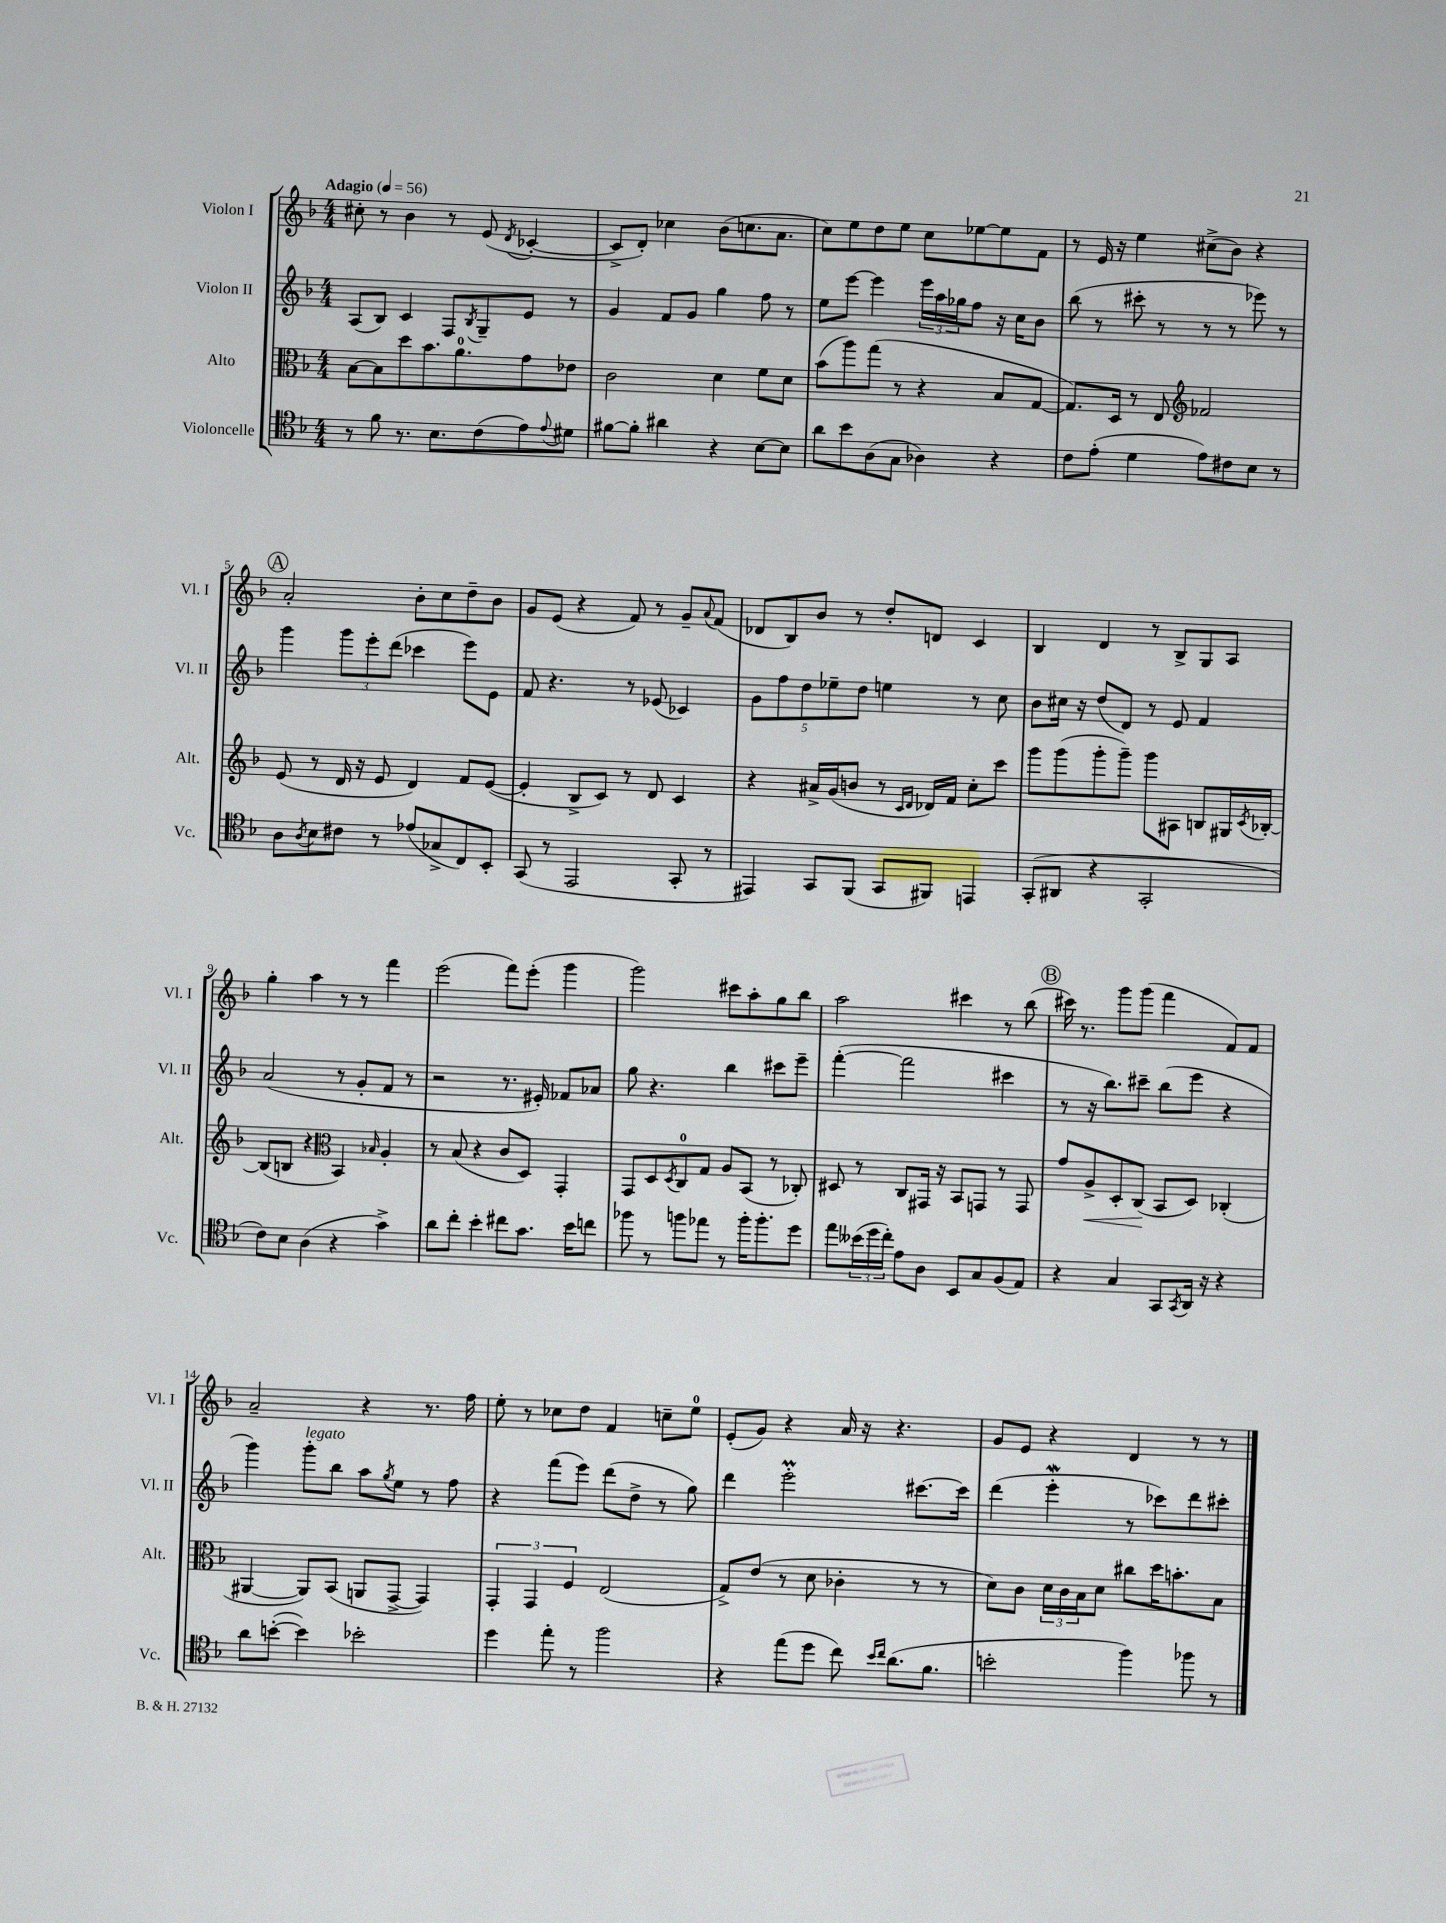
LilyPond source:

<<
\new StaffGroup <<
\new Staff = "s0" \with { instrumentName = "Violon I" shortInstrumentName = "Vl. I" } {
    \clef treble \key f \major \numericTimeSignature \time 4/4 \tempo "Adagio" 4 = 56
    cis''8-. r8 bes'4 r8 e'8( \acciaccatura { d'8 } ces'4~-. |
    ces'8-> d'8-.) ces''4 bes'8( c''8. a'8. |
    c''8) e''8 d''8 e''8 c''8 ees''8~ ees''8 f'8 |
    r8 e'16 r16 e''4 cis''8->( bes'8) r4 |
    \mark \markup { \circle "A" } a'2-. bes'8-. c''8 d''8-- bes'8 |
    g'8 e'8( r4 f'8) r8 g'8-- \appoggiatura { a'8 } f'8( |
    des'8 bes8) bes'8 r8 d''8-. d'8 c'4 |
    bes4 d'4 r8 bes8-> g8 a8 |
    g''4-. a''4 r8 r8 f'''4 |
    e'''2( f'''8) e'''8-.( g'''4 |
    g'''2) cis'''8 a''8-. g''8 bes''8 |
    a''2 cis'''4 r8 bes''8( |
    \mark \markup { \circle "B" } cis'''16) r8. g'''8 g'''8( f'''4 f'8) f'8 |
    a'2-- r4 r8. f''16 |
    e''8-. r8 ces''8 d''8 f'4 c''8-- e''8-0 |
    e'8-.( g'8) r4 a'16 r16 r4. |
    g'8 e'8 r4 d'4 r8 r8 \bar "|." |
}
\new Staff = "s1" \with { instrumentName = "Violon II" shortInstrumentName = "Vl. II" } {
    \clef treble \key f \major \numericTimeSignature \time 4/4
    a8( bes8) c'4 f8 \acciaccatura { bes8 } g8-- e'8 r8 |
    g'4 f'8 g'8 g''4 f''8 r8 |
    e''8 e'''8~ e'''4 \tuplet 3/2 { e'''16 a''16 ges''16 } f''8 r16 c''16 bes'8 |
    bes''8( r8 cis'''8-. r8 r8 r8 ees'''8) r8 |
    \mark \markup { \circle "A" } g'''4 \tuplet 3/2 { g'''8 e'''8-. d'''8( } ces'''4 e'''8) e'8 |
    f'8 r4. r8 ees'8( ces'4) |
    \tuplet 5/4 { g'8 f''8 d''8 ees''8-- d''8 } e''4 r8 c''8 |
    bes'8 cis''16 r16 d''8( d'8) r8 e'8 f'4 |
    a'2( r8 g'8-. f'8 r8 |
    r2 r8. eis'16-.) fes'8 aes'8 |
    g''8 r4. bes''4 cis'''8 e'''8-- |
    f'''4~-.( f'''2 cis'''4 |
    \mark \markup { \circle "B" } r8 r16 bes''8.) cis'''8-- bes''8( e'''8 r4 |
    g'''4) g'''8-.^\markup { \italic "legato" } bes''8 a''8 \acciaccatura { g''8 } e''8 r8 f''8 |
    r4 f'''8( e'''8) d'''8( d''8-> r8 g''8) |
    d'''4 e'''2-.\prall cis'''8.~ cis'''16 |
    d'''4( e'''4-.\mordent r8 ces'''8) d'''8 cis'''8-. \bar "|." |
}
\new Staff = "s2" \with { instrumentName = "Alto" shortInstrumentName = "Alt." } {
    \clef alto \key f \major \numericTimeSignature \time 4/4
    bes8~ bes8 d''8 bes'8. a'8.-0 g'8 ees'8 |
    c'2 d'4 f'8 d'8 |
    bes'8( a''8) g''8( r8 r4 bes8 g8~ |
    g8.) d16 r8 e8 \clef treble fes'2 |
    \mark \markup { \circle "A" } e'8( r8 d'16 r16 e'8 d'4) f'8 e'8~( |
    e'4-. bes8-> c'8) r8 d'8 c'4 |
    r4 ais'16-> g'16( b'8 r8 \grace { c'16 d'16 } des'16) f'16 c''8-. c'''8 |
    g'''8 g'''8( g'''8-. g'''8--) g'''8 ais8 b8 gis16 \acciaccatura { c'8 } bes16~-. |
    bes8( b8 r4 \clef alto bes,4) \grace { bes16 } a4-. |
    r8 bes8( r4 c'8 d8) g,4-. |
    g,8 d8 \acciaccatura { d8 } c8-0 g8 a8 bes,8( r8 ces8-.) |
    dis8 r8 c8 gis,16 r16 bes,8 g,8 r8 g,8 |
    \mark \markup { \circle "B" } g'8 a8->\< d8-. c8\!( bes,8 d8) ces4-.( |
    ais,4~ ais,8) bes,8( a,8 g,8~-> g,4) |
    \tuplet 3/2 { g,4-. g,4 f4 } e2( |
    g8->) e'8( r8 d'8 ces'4-. r8 r8 |
    d'8) c'8 \tuplet 3/2 { d'16 c'16 bes16 } d'8 cis''8 d''16 b'8.-. bes8 \bar "|." |
}
\new Staff = "s3" \with { instrumentName = "Violoncelle" shortInstrumentName = "Vc." } {
    \clef tenor \key f \major \numericTimeSignature \time 4/4
    r8 f'8 r8. bes8. c'8( e'8) \appoggiatura { e'8 } dis'8 |
    fis'8~ fis'8-. ais'4 r4 bes8~ bes8 |
    a'8 bes'8 a8( g8 aes4) r4 |
    c'8 e'8-.( d'4 e'8) cis'8 bes8 r8 |
    \mark \markup { \circle "A" } a8 \acciaccatura { a8 } bes8 cis'8 r8 ees'8( ges8-> c8) bes,8-. |
    g,8( r8 e,2 g,8-. r8 |
    eis,4) g,8 f,8( g,8 fis,8) e,4 |
    g,8-.( ais,8 r4 g,2-. |
    c'8) bes8 a4( r4 g'4->) |
    a'8 c''8-. bes'4-. cis''8 g'8. bes'16 c''8 |
    fes''8 r8 f''8 ees''8 r8 f''16-. f''8.-. d''8 |
    e''8 \tuplet 3/2 { beses'16( d''16 c''16-.) } e'8 a8 bes,8 g8 f8( e8) |
    \mark \markup { \circle "B" } r4 g4 g,8 \acciaccatura { g,8 } a,16 r16 r4 |
    a'8 b'8~-.( b'4) bes'2-. |
    d''4 e''8-. r8 f''2 |
    r4 e''8( d''8 c''8) \grace { bes'16 c''16 } a'8.( f'8. |
    b'2-. f''4) fes''8 r8 \bar "|." |
}
>>
>>
